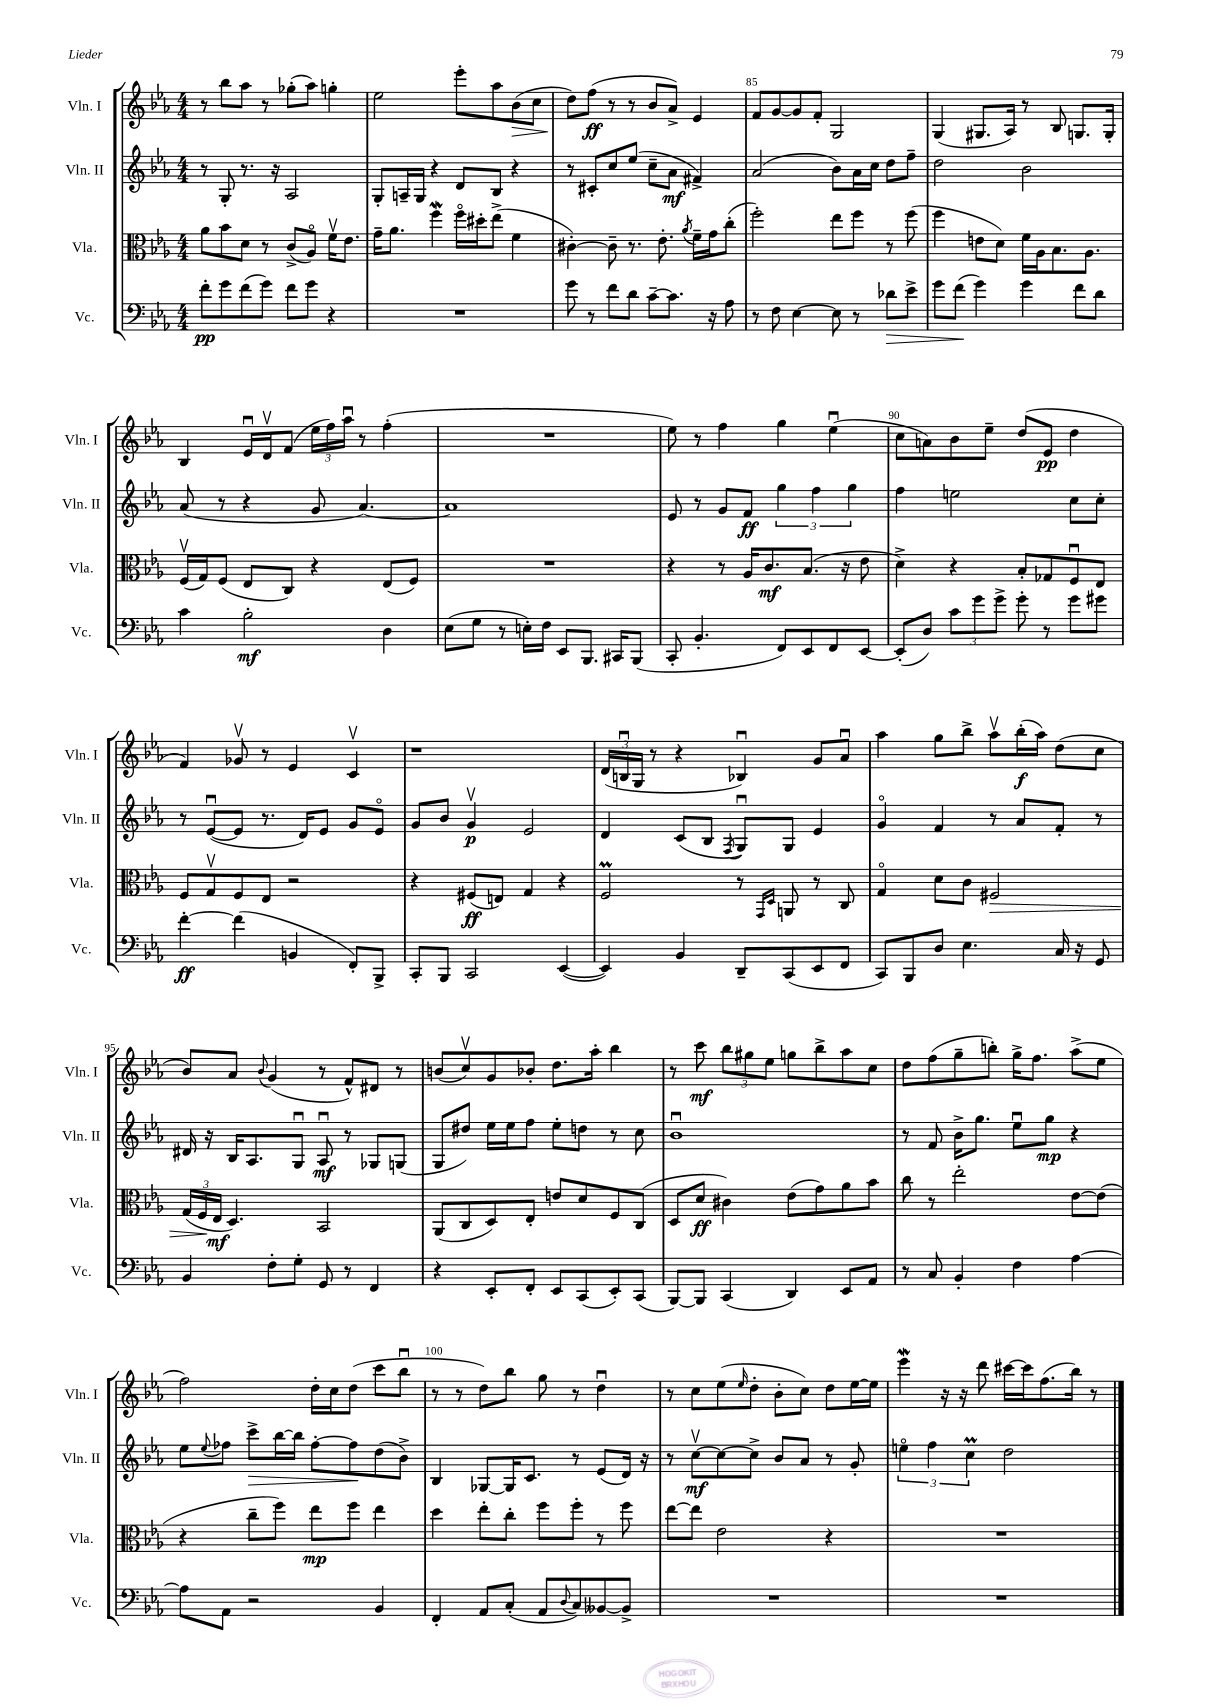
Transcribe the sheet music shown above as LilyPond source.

<<
\new StaffGroup <<
\new Staff = "s0" \with { instrumentName = "Vln. I" shortInstrumentName = "Vln. I" } {
    \clef treble \key ees \major \numericTimeSignature \time 4/4
    r8 bes''8 aes''8 r8 ges''8-.( aes''8) g''4-. |
    ees''2 ees'''8-. aes''8 bes'8\>( c''8 |
    d''8\!) f''8\ff( r8 r8 bes'8 aes'8->) ees'4 |
    f'8 g'8~ g'8 f'8-. g2 |
    g4( gis8. aes16) r8 bes8 g8. g16-. |
    bes4 ees'16\downbow d'16\upbow f'8( \tuplet 3/2 { ees''16 f''16) aes''16\downbow } r8 f''4-.( |
    R1 |
    ees''8) r8 f''4 g''4 ees''4\downbow( |
    c''8 a'8) bes'8 ees''8-- d''8( ees'8\pp d''4 |
    f'4) ges'8\upbow r8 ees'4 c'4\upbow |
    r1 |
    \tuplet 3/2 { d'16( b16\downbow g16 } r8 r4 bes4\downbow) g'8 aes'8\downbow |
    aes''4 g''8 bes''8-> aes''8\upbow bes''16-.\f( aes''16) d''8( c''8 |
    bes'8) aes'8 \appoggiatura { bes'8 } g'4( r8 f'8-^) dis'8 r8 |
    b'8( c''8\upbow) g'8 bes'8-. d''8. aes''16-. bes''4 |
    r8 c'''8\mf \tuplet 3/2 { bes''8 gis''8 ees''8 } g''8 bes''8-> aes''8 c''8 |
    d''8 f''8( g''8-- b''8-.) g''16-> f''8. aes''8->( ees''8 |
    f''2) d''16-. c''16 d''8( c'''8 bes''8\downbow |
    r8 r8 d''8) bes''8 g''8 r8 d''4\downbow |
    r8 c''8 ees''8( \grace { ees''16 } d''8-. bes'8-. c''8) d''8 ees''16~ ees''16 |
    ees'''4\mordent r16 r16 d'''8 cis'''16~ cis'''16 f''8.( bes''16) r8 \bar "|." |
}
\new Staff = "s1" \with { instrumentName = "Vln. II" shortInstrumentName = "Vln. II" } {
    \clef treble \key ees \major \numericTimeSignature \time 4/4
    r8 g8-. r8. r16 aes2 |
    g8-. a16-- g16 r4 d'8 bes8 r4 |
    r8 cis'8-. c''8 ees''8( c''8-- aes'8\mf fis'4->) |
    aes'2( bes'8) aes'16 c''16 d''8 f''8-- |
    d''2 bes'2 |
    aes'8( r8 r4 g'8 aes'4.~) |
    aes'1 |
    ees'8 r8 g'8 f'8\ff \tuplet 3/2 { g''4 f''4 g''4 } |
    f''4 e''2 c''8 c''8-. |
    r8 ees'8~\downbow( ees'8 r8. d'16) ees'8 g'8 ees'8\flageolet |
    g'8 bes'8 g'4\upbow\p ees'2 |
    d'4 c'8( bes8 \acciaccatura { f8 } g8\downbow) g8 ees'4 |
    g'4\flageolet f'4 r8 aes'8 f'8-. r8 |
    dis'16 r16 bes16 aes8. g8\downbow aes8\downbow\mf r8 ges8 g8( |
    g8 dis''8) ees''16 ees''16 f''8 ees''8-. d''8 r8 c''8 |
    bes'1\downbow |
    r8 f'8 bes'16-> g''8. ees''8\downbow g''8\mp r4 |
    ees''8 \appoggiatura { ees''8 } fes''8 c'''8->\> bes''16~ bes''16 fes''8~-. fes''8\! d''8( bes'8->) |
    bes4 ges8~ ges16 c'8. r8 ees'8( d'16) r16 |
    r8 c''8~\upbow\mf c''8~ c''8-> bes'8 aes'8 r8 g'8-. |
    \tuplet 3/2 { e''4\flageolet f''4 c''4\prall } d''2 \bar "|." |
}
\new Staff = "s2" \with { instrumentName = "Vla." shortInstrumentName = "Vla." } {
    \clef alto \key ees \major \numericTimeSignature \time 4/4
    aes'8 bes'8 d'8 r8 c'8->( aes8\flageolet) f'16\upbow ees'8. |
    g'16-- aes'8. f''4\mordent f''16\flageolet dis''16-. ees''8->( f'4 |
    cis'4~-.) cis'8-- r8. ees'8.-. \acciaccatura { aes'8 } f'16-- g'16 c''8-.( |
    f''2-.) ees''8 f''8 r8 f''8( |
    f''4 e'8 d'8) f'16 aes16 bes8. aes8. |
    f16\upbow( g16) f8( ees8 c8) r4 ees8( f8) |
    R1 |
    r4 r8 aes16 c'8.\mf bes8.( r16 ees'8 |
    d'4->) r4 bes8-. ges8 f8\downbow ees8 |
    f8 g8\upbow f8 ees8 r2 |
    r4 fis8\ff( e8) g4 r4 |
    f2\prall r8 \grace { g,16 d16 } a,8 r8 c8 |
    g4\flageolet d'8 c'8 fis2\> |
    \tuplet 3/2 { g16( f16\! ees16\mf } d4.) bes,2 |
    aes,8( c8 d8) ees8-. e'8 d'8 f8 c8( |
    d8 d'8\ff cis'4) ees'8( g'8) aes'8 bes'8 |
    c''8 r8 ees''2-. ees'8~ ees'8( |
    r4 c''8-- f''8) ees''8\mp f''8 ees''4 |
    d''4 ees''8-. c''8-. f''8 f''8-. r8 f''8 |
    ees''8~ ees''8 ees'2 r4 |
    R1 \bar "|." |
}
\new Staff = "s3" \with { instrumentName = "Vc." shortInstrumentName = "Vc." } {
    \clef bass \key ees \major \numericTimeSignature \time 4/4
    f'8-.\pp g'8 f'8( g'8) f'8 g'8 r4 |
    R1 |
    g'8 r8 f'8 d'8 c'8~-- c'8. r16 aes8 |
    r8 f8 ees4~ ees8 r8 des'8\> ees'8-> |
    g'8 f'8\!( g'4) g'4 f'8 d'8 |
    c'4 bes2-.\mf d4 |
    ees8( g8 r8 e16-.) f16 ees,8 bes,,8. cis,16 bes,,8( |
    c,8-. bes,4.-. f,8) ees,8 f,8 ees,8~ |
    ees,8-.( d8) \tuplet 3/2 { c'8 g'8 g'8-> } g'8-. r8 g'8 gis'8 |
    f'4~-.\ff f'4( b,4 f,8-.) bes,,8-> |
    c,8-. bes,,8 c,2 ees,4~( |
    ees,4) bes,4 d,8-- c,8( ees,8 f,8 |
    c,8) bes,,8 d8 ees4. c16 r16 g,8 |
    bes,4 f8-. g8-. g,8 r8 f,4 |
    r4 ees,8-. f,8-. ees,8 c,8( ees,8-.) c,8( |
    bes,,8~) bes,,8 c,4( d,4) ees,8 aes,8 |
    r8 c8 bes,4-. f4 aes4~ |
    aes8 aes,8 r2 bes,4 |
    f,4-. aes,8 c8-.( aes,8 \appoggiatura { d8 } c8) beses,8~ beses,8-> |
    R1 |
    R1 \bar "|." |
}
>>
>>
\layout { \context { \Score currentBarNumber = #82 \override BarNumber.break-visibility = ##(#f #t #t) barNumberVisibility = #(every-nth-bar-number-visible 5) } }
